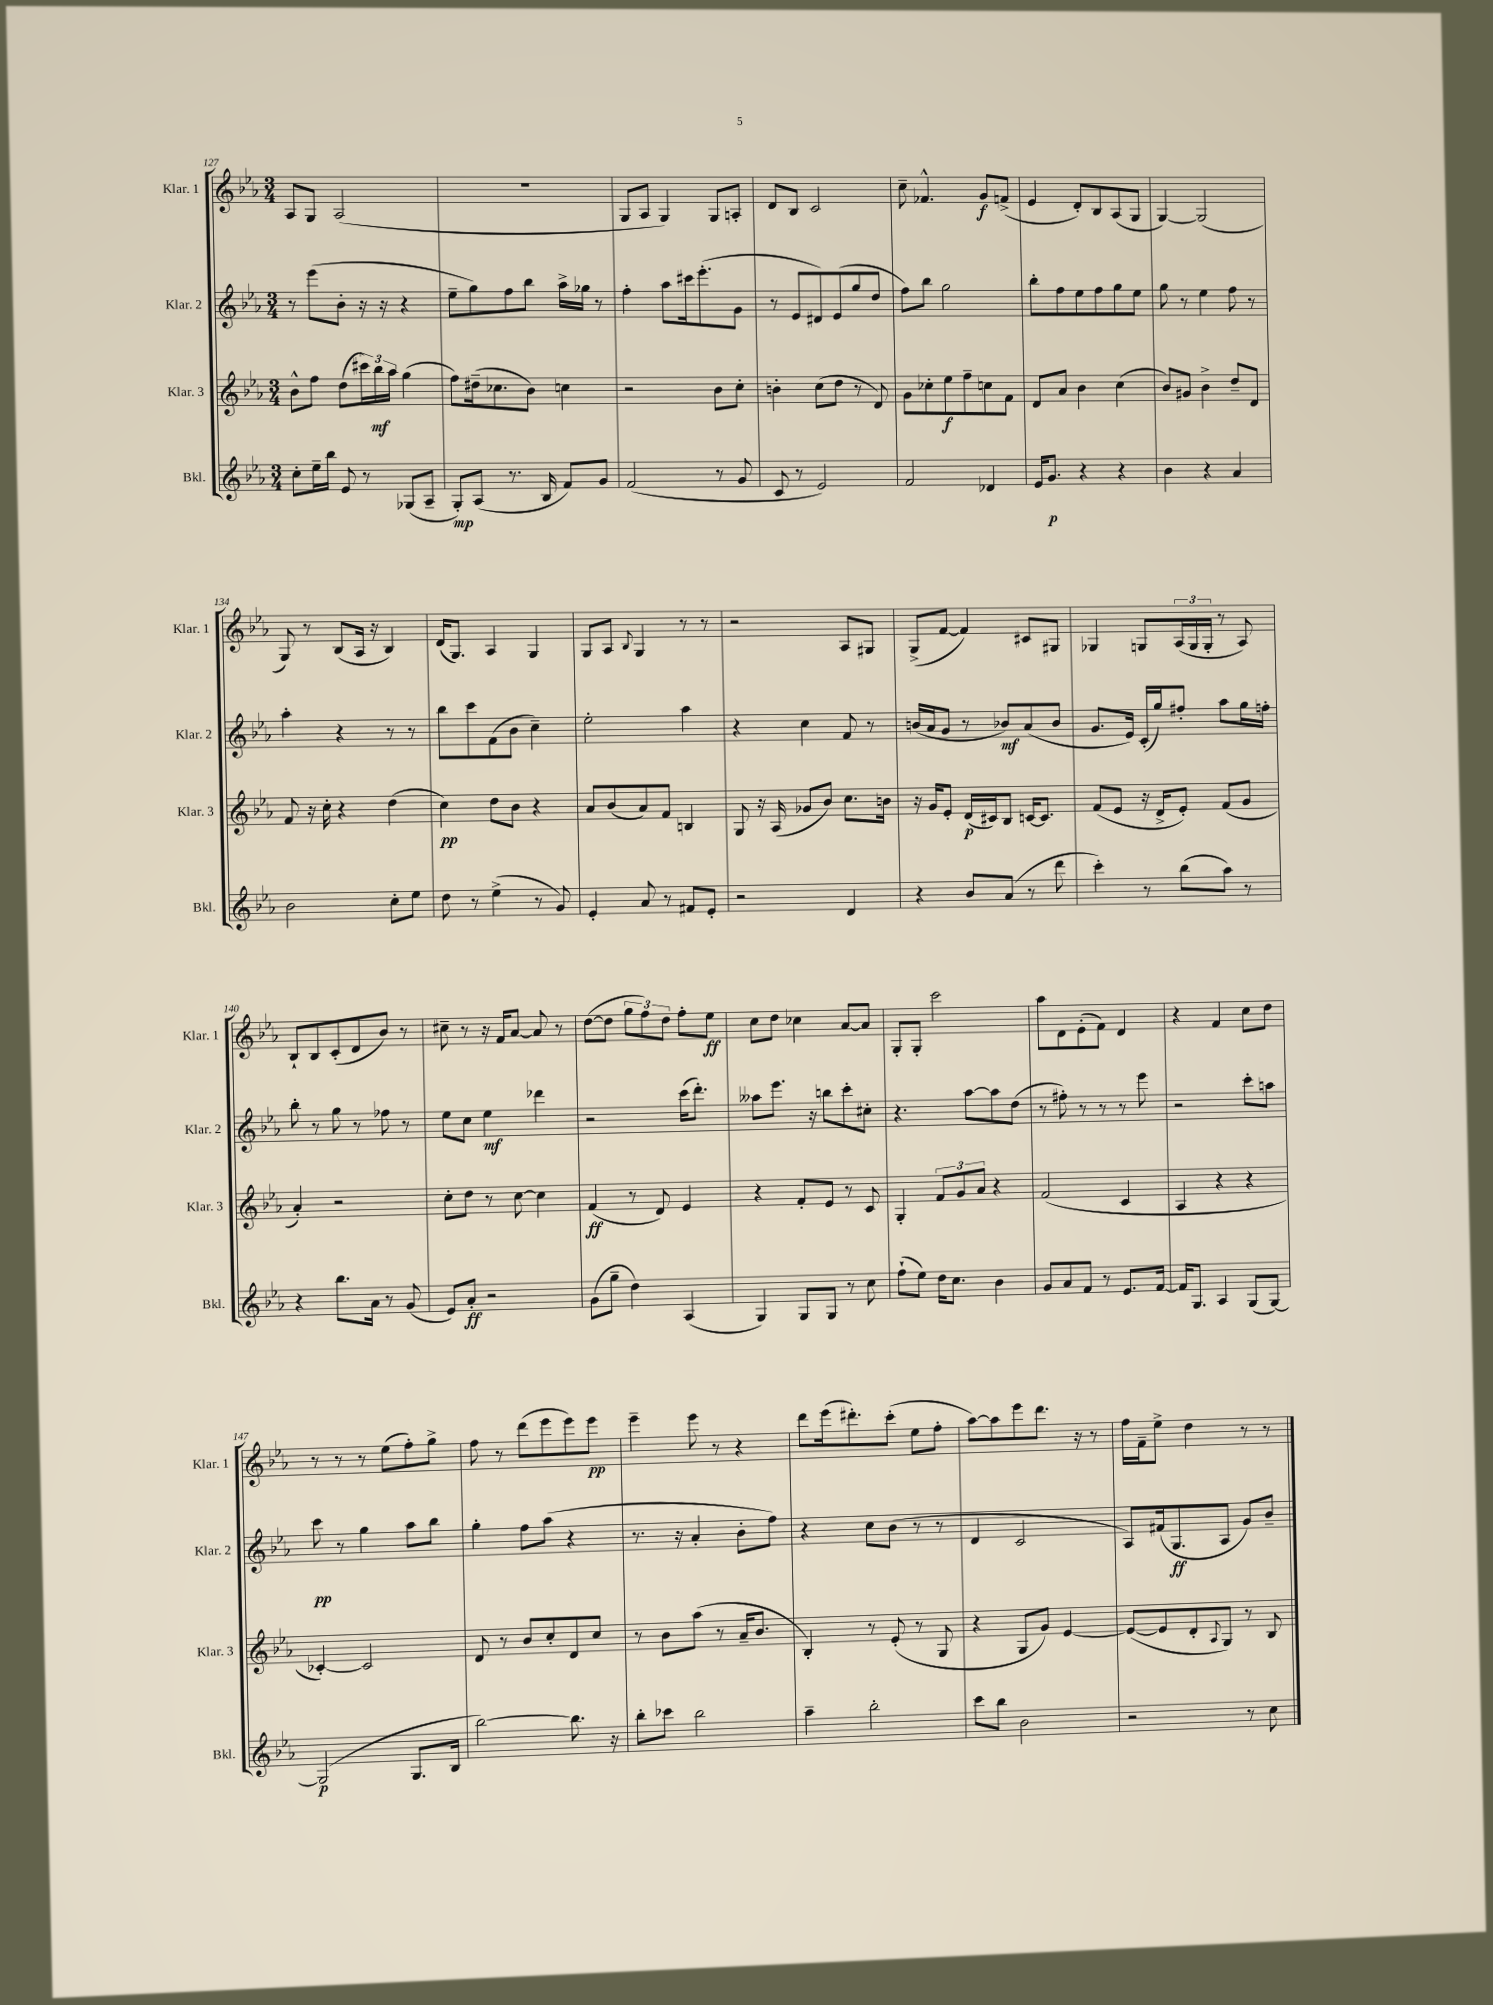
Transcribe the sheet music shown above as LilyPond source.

<<
\new StaffGroup <<
\new Staff = "s0" \with { instrumentName = "Klar. 1" shortInstrumentName = "Klar. 1" } {
    \clef treble \key ees \major \numericTimeSignature \time 3/4
    aes8 g8 aes2( |
    R2. |
    g8 aes8 g4) g8 a8-. |
    d'8 bes8 c'2 |
    c''8-- fes'4.-^ g'8\f f'8->( |
    ees'4 d'8-.) bes8 aes8( g8 |
    g4~) g2( |
    g8) r8 bes8( aes16 r16 bes4) |
    d'16( g8.) aes4 g4 |
    g8 aes8 \appoggiatura { bes8 } g4 r8 r8 |
    r2 aes8 gis8 |
    g8->( f'8~ f'4) cis'8 gis8 |
    ges4 g8 \tuplet 3/2 { aes16( g16 g16-. } r8 aes8) |
    bes8-! bes8 c'8-.( d'8 bes'8) r8 |
    cis''8-- r8 r16 f'16 aes'8~ aes'8 r8 |
    d''8~( d''8 \tuplet 3/2 { g''8 f''8) d''8 } f''8-. ees''8\ff |
    c''8 d''8 ces''4 aes'8~ aes'8 |
    g8-. g8-. c'''2 |
    aes''8 d'8 ees'8-.( f'8) d'4 |
    r4 f'4 c''8 d''8 |
    r8 r8 r8 ees''8( f''8-.) g''8-> |
    f''8 r8 d'''8( ees'''8 ees'''8) ees'''8\pp |
    ees'''4-- ees'''8 r8 r4 |
    d'''8 ees'''16( dis'''8.-.) c'''8-.( ees''8 f''8-. |
    aes''8~) aes''8 ees'''8 d'''8. r16 r8 |
    f''16 f'16-- ees''8-> d''4 r8 r8 \bar "|." |
}
\new Staff = "s1" \with { instrumentName = "Klar. 2" shortInstrumentName = "Klar. 2" } {
    \clef treble \key ees \major \numericTimeSignature \time 3/4
    r8 ees'''8( bes'8-. r16 r16 r4 |
    ees''8-- g''8) f''8 bes''8 aes''16-> ges''16 r8 |
    f''4-. aes''8 cis'''16 ees'''8.-.( g'8 |
    r8 ees'8 dis'8) ees'8( g''8 d''8 |
    f''8) bes''8 g''2 |
    bes''8-. f''8 ees''8 f''8 g''8 ees''8 |
    g''8 r8 ees''4 f''8 r8 |
    aes''4-. r4 r8 r8 |
    bes''8 c'''8 f'8( bes'8 c''4--) |
    ees''2-. aes''4 |
    r4 c''4 f'8 r8 |
    b'16( aes'16 g'8 r8 bes'8\mf) aes'8( bes'8 |
    g'8. ees'16) c'16-.( g''16) fis''8-. aes''8 g''16 f''16-. |
    bes''8-. r8 g''8 r8 fes''8 r8 |
    ees''8 c''8 ees''4\mf des'''4 |
    r2 c'''16( d'''8.-.) |
    aeses''8 ees'''8. r16 b''8 c'''8-. cis''8-. |
    r4. aes''8~ aes''8 d''8( |
    r8 fis''8-.) r8 r8 r8 ees'''8 |
    r2 c'''8-. a''8 |
    c'''8\pp r8 g''4 aes''8 bes''8 |
    g''4-. f''8 aes''8( r4 |
    r8. r16 aes'4-. bes'8-. f''8) |
    r4 c''8 bes'8( r8 r8 |
    d'4 c'2 |
    aes8) fis'16( g8.\ff aes8 g'8) bes'8-- \bar "|." |
}
\new Staff = "s2" \with { instrumentName = "Klar. 3" shortInstrumentName = "Klar. 3" } {
    \clef treble \key ees \major \numericTimeSignature \time 3/4
    bes'8-^ f''8 d''8( \tuplet 3/2 { cis'''16) bes''16\mf aes''16 } g''4( |
    f''8) dis''16--( ces''8. bes'8) c''4 |
    r2 bes'8 c''8-. |
    b'4-. c''8( d''8 r8 d'8) |
    g'8 ces''8-. ees''8\f f''8-- c''8 f'8 |
    d'8 aes'8 bes'4 c''4( |
    bes'8) gis'8 bes'4-> d''8-- d'8 |
    f'8 r16 c''16-. r4 d''4( |
    c''4\pp) d''8 bes'8 r4 |
    aes'8 bes'8( aes'8) f'8 b4 |
    g8 r16 aes16( ges'8 bes'8) c''8. b'16 |
    r16 g'16 ees'8-. d'16\p( cis'16) bes8 c'16~ c'8. |
    f'8( ees'8 r16 d'16-> ees'8-.) f'8( g'8 |
    aes'4-.) r2 |
    c''8-. d''8 r8 c''8~ c''4 |
    f'4\ff( r8 d'8) ees'4 |
    r4 f'8-. ees'8 r8 c'8 |
    g4-. \tuplet 3/2 { f'8 g'8 aes'8 } r4 |
    f'2( c'4 |
    aes4 r4 r4 |
    ces'4~-.) ces'2 |
    d'8 r8 bes'8 c''8-. d'8 c''8 |
    r8 bes'8 aes''8( r8 aes'16-- bes'8. |
    bes4-.) r8 ees'8-.( r8 g8 |
    r4 g8 g'8) ees'4~ |
    ees'8~( ees'8 d'8-. \appoggiatura { aes8 } g8) r8 bes8 \bar "|." |
}
\new Staff = "s3" \with { instrumentName = "Bkl." shortInstrumentName = "Bkl." } {
    \clef treble \key ees \major \numericTimeSignature \time 3/4
    c''8-. ees''16-- bes''16 ees'8 r8 ges8( aes8-- |
    g8-.\mp) aes8( r8. bes16 f'8) g'8 |
    f'2( r8 g'8 |
    c'8 r8 ees'2) |
    f'2 des'4 |
    ees'16 g'8.\p r4 r4 |
    bes'4 r4 aes'4 |
    bes'2 c''8-. ees''8 |
    d''8 r8 ees''4->( r8 g'8) |
    ees'4-. aes'8 r8 fis'8 ees'8-. |
    r2 d'4 |
    r4 bes'8 aes'8( r8 d'''8 |
    c'''4-.) r8 bes''8( aes''8) r8 |
    r4 bes''8. aes'16 r8 g'8( |
    ees'8) aes'8-.\ff r2 |
    g'8( g''8-- d''4) aes4( |
    g4) g8 g8 r8 c''8 |
    f''8-!( ees''8) d''16 c''8. bes'4 |
    g'8 aes'8 f'8 r8 ees'8. f'16~ |
    f'16 g8. aes4 g8( g8~) |
    g2\p( g8. bes16 |
    bes''2~) bes''8. r16 |
    bes''8-. ces'''8 bes''2 |
    aes''4-- bes''2-. |
    c'''8 bes''8 bes'2 |
    r2 r8 c''8 \bar "|." |
}
>>
>>
\layout { \context { \Score currentBarNumber = #127 } }
